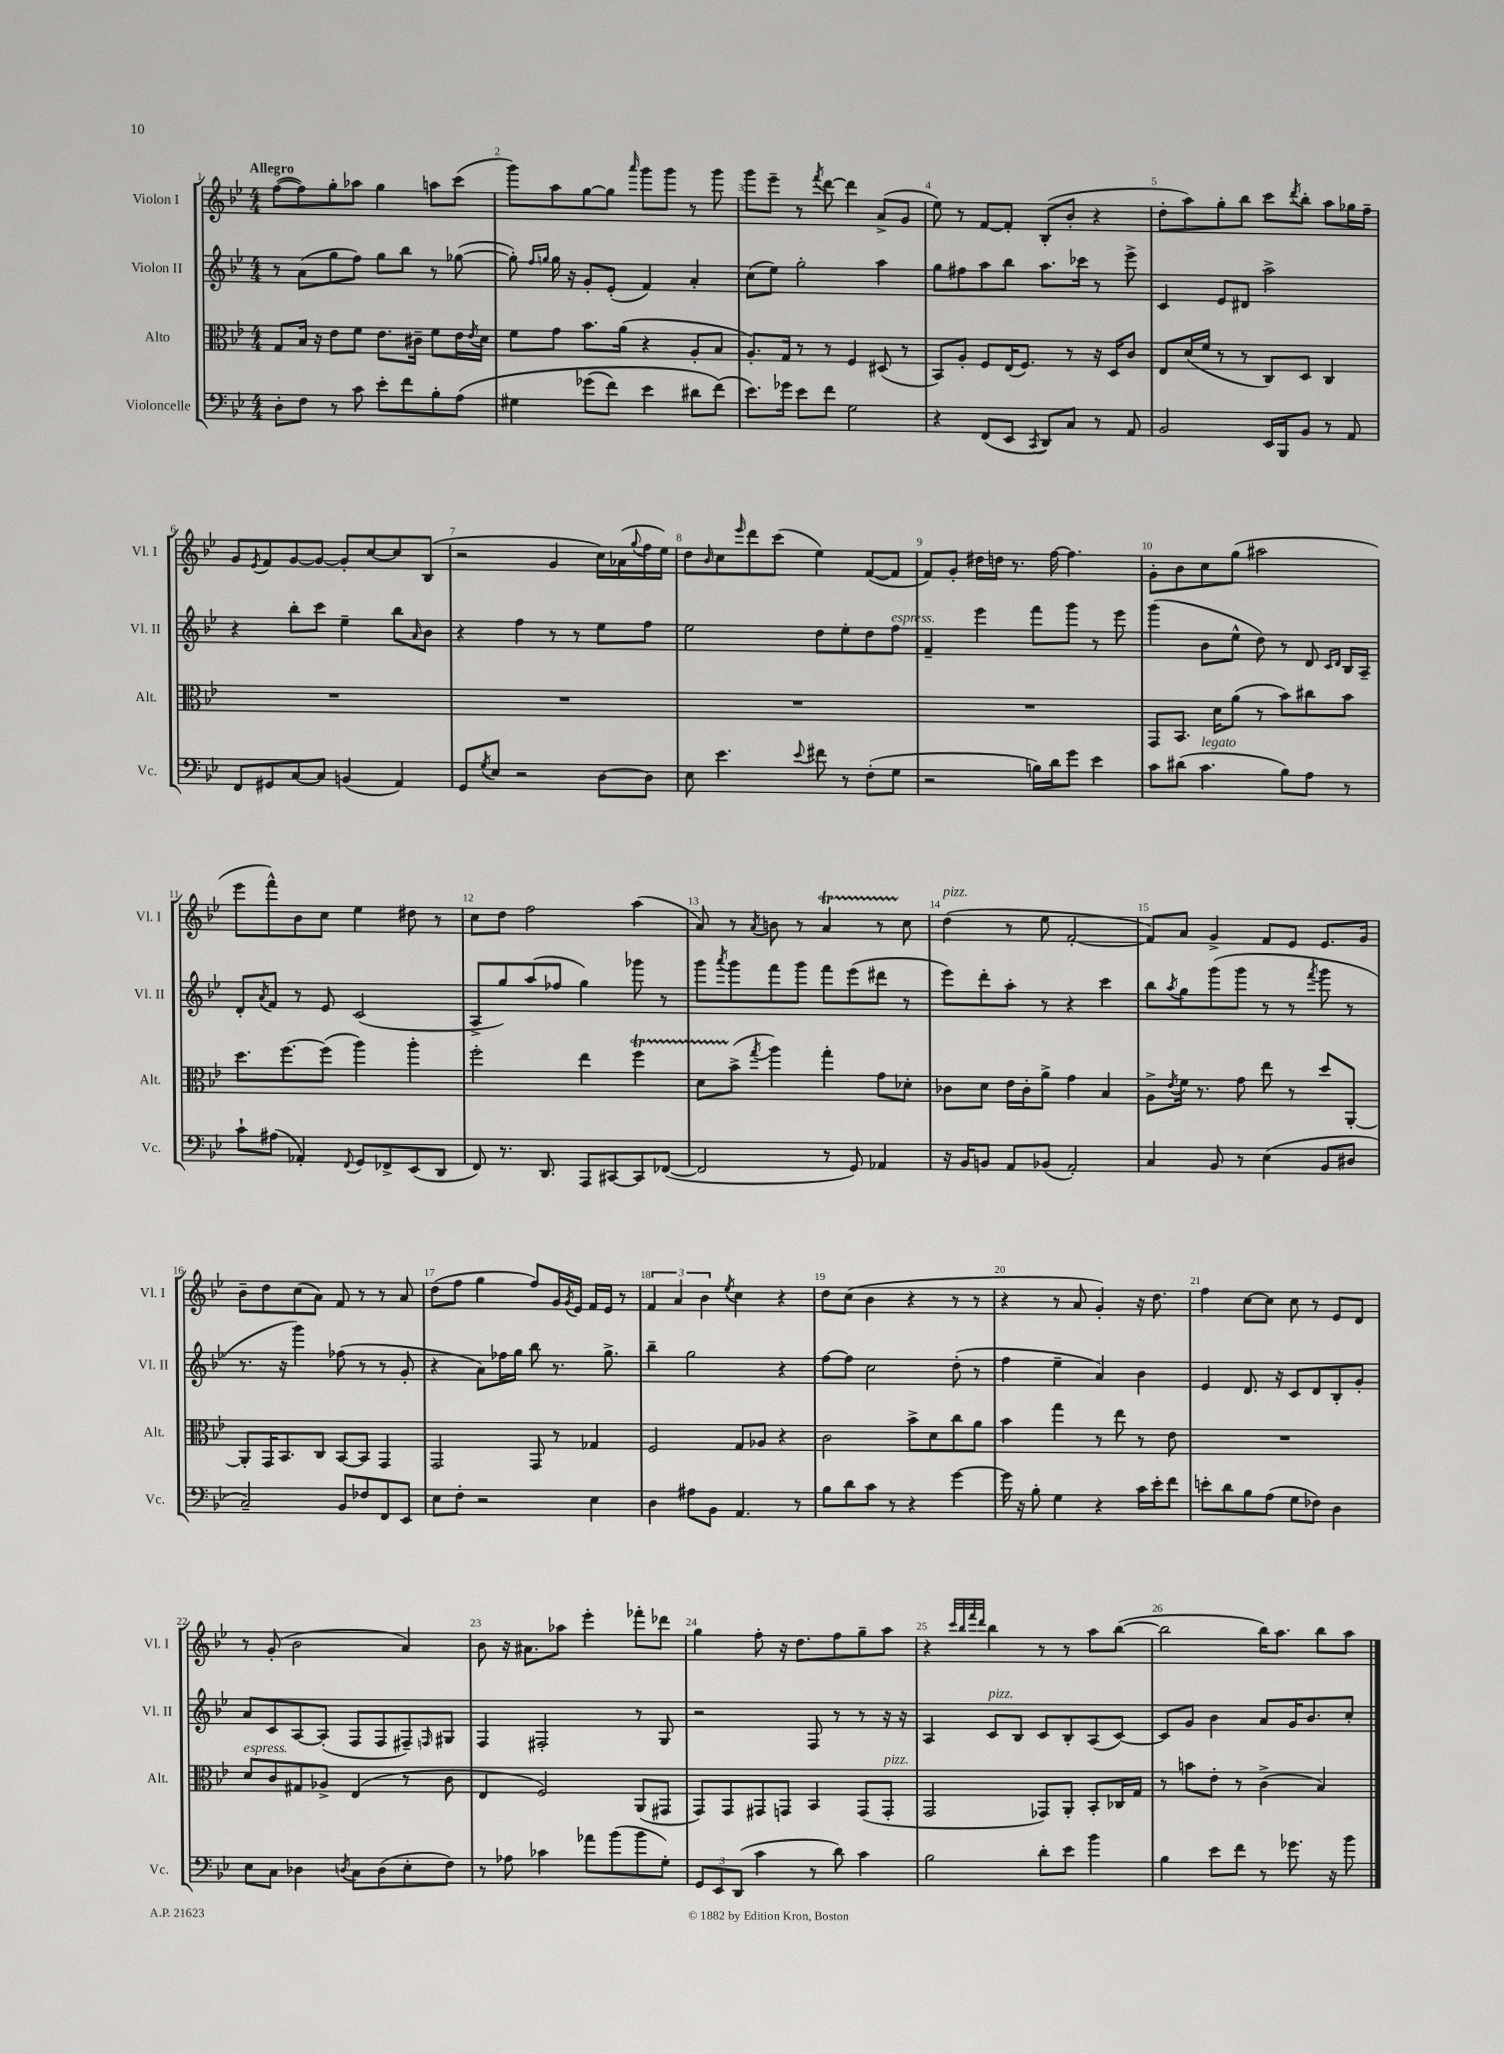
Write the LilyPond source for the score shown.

<<
\new StaffGroup <<
\new Staff = "s0" \with { instrumentName = "Violon I" shortInstrumentName = "Vl. I" } {
    \clef treble \key bes \major \numericTimeSignature \time 4/4 \tempo "Allegro"
    f''8~( f''8) g''8-. aes''8 g''4 a''8 c'''8( |
    g'''8) a''8 g''8~ g''8 \grace { a'''16 } g'''8 g'''8 r8 g'''8 |
    g'''8 ees'''8-- r8 \acciaccatura { f'''8 } d'''8~ d'''4 a'8->( g'8 |
    ees''8) r8 f'8~ f'8-. bes8-.( bes'8-. r4 |
    d''8-. a''8) g''8-. bes''8 c'''8 \acciaccatura { d'''8 } bes''8-. a''8 ges''16 f''16-- |
    g'8 \acciaccatura { ees'8 } f'8 g'8~ g'8~ g'8-. c''8~ c''8 bes8( |
    r2 g'4 c''16) aes'16( \appoggiatura { g''8 } f''16 ees''16) |
    d''8 \grace { bes'16 } c''8 \grace { ees'''16 } d'''8 c'''8( ees''4) f'8~( f'8 |
    f'8) g'8-. dis''16 d''16 r8. f''16~ f''4. |
    g'8-. bes'8 c''8 g''8( ais''2 |
    ees'''8 f'''8-^) bes'8 c''8 ees''4 dis''8 r8 |
    c''8 d''8 f''2 a''4( |
    a'8) r8 \acciaccatura { a'8 } b'8 r8 a'4\startTrillSpan r8 c''8\stopTrillSpan |
    d''4^\markup { \italic "pizz." }( r8 ees''8 f'2~-. |
    f'8) a'8 g'4-> f'8 ees'8 ees'8. g'16 |
    bes'8-- d''8 c''8( a'8) f'8 r8 r8 a'8 |
    d''8( f''8 g''4 f''8) g'16 \acciaccatura { g'8 } ees'16 f'16 ees'16 r8 |
    \tuplet 3/2 { f'4 a'4 bes'4 } \acciaccatura { ees''8 } c''4 r4 |
    d''8 c''8( bes'4 r4 r8 r8 |
    r4 r8 a'8 g'4-.) r16 d''8. |
    f''4 c''8~ c''8 c''8 r8 ees'8 d'8 |
    r8 g'8-.( bes'2 a'4) |
    bes'8 r16 ais'8. aes''8 ees'''4-. fes'''8-. des'''8 |
    g''4 f''8-. r16 d''8. f''8 g''8-- a''8 |
    r4 \grace { c'''32 bes''32 f'''32 d'''32 } bes''4 r8 r8 a''8 bes''8~( |
    bes''2 bes''16) a''8. bes''8 a''8 \bar "|." |
}
\new Staff = "s1" \with { instrumentName = "Violon II" shortInstrumentName = "Vl. II" } {
    \clef treble \key bes \major \numericTimeSignature \time 4/4
    r8 a'8( g''8 f''8) g''8 bes''8 r8 ges''8~( |
    ges''8-.) \grace { f''16 g''16 } g''16 r16 g'8-. ees'8-.( f'4) a'4-. |
    c''8( ees''8) g''2-. a''4 |
    g''8 fis''8 a''8 bes''8 a''8. ces'''16 r8 ees'''8-> |
    c'4 ees'8 dis'8 a''2-> |
    r4 bes''8-. c'''8 ees''4-- bes''8 \grace { a'16 } bes'8 |
    r4 f''4 r8 r8 ees''8 f''8 |
    ees''2 d''8 ees''8-. d''8 f''8^\markup { \italic "espress." } |
    f'4-- ees'''4 f'''8 g'''8 r8 ees'''8 |
    g'''4( bes'8 ees''8-^ d''8) r8 d'8 \grace { c'16 d'16 } bes16 a16-- |
    d'8-. \acciaccatura { a'8 } f'8 r8 ees'8 c'2( |
    a8-> g''8) a''8( fes''8 g''4) ges'''8 r8 |
    g'''8 \acciaccatura { a'''8 } g'''8 f'''8 g'''8 f'''8 ees'''8( dis'''8 r8 |
    ees'''8) d'''8-. a''8-. r8 r4 c'''4 |
    bes''8 \acciaccatura { a''8 } g''8 g'''8( g'''8 r8 r8 \acciaccatura { f'''8 } g'''8 r8 |
    r8. r16 g'''4) fes''8( r8 r8 g'8-. |
    r4 a'8) fes''16 g''16 bes''8 r8. g''8.-> |
    bes''4-- g''2 r4 |
    f''8~ f''8 c''2 d''8-.( r8 |
    f''4 ees''4-- a'4) bes'4 |
    ees'4 d'8. r16 c'8 d'8 bes8-. g'8-. |
    a'8 c'8 a8~ a8-.( f8 f8 fis8--) \grace { f16 } gis8 |
    f4 fis2-. r8 g8 |
    r2 f8 r8 r8 r16 r16 |
    a4 c'8^\markup { \italic "pizz." } bes8 c'8 bes8-. a8( c'8~) |
    c'8 g'8 bes'4 a'8 g'16 bes'8. c''8-. \bar "|." |
}
\new Staff = "s2" \with { instrumentName = "Alto" shortInstrumentName = "Alt." } {
    \clef alto \key bes \major \numericTimeSignature \time 4/4
    g8 bes16 r16 ees'8 f'8 ees'8. cis'16-- f'8 ees'16 \acciaccatura { ees'8 } d'16 |
    f'8 g'8 bes'8. a'16( r4 a8-. bes8 |
    a8.-.) g16 r8 r8 f4 dis8( r8 |
    bes,8) a8-. f8 ees16( f8.) r8 r16 d16 c'8 |
    ees8 d'16( f'16 r8 r8 c8) d8 c4 |
    R1 |
    R1 |
    R1 |
    R1 |
    g,8 bes,8. d'16 a'8( r8 bes'8) cis''8 bes'8 |
    d''8. f''8.~ f''8( a''4) a''4-. |
    f''2-. ees''4 f''4\startTrillSpan |
    d'8 bes'8->\stopTrillSpan( \acciaccatura { g''8 } a''4) g''4-. g'8 des'8-. |
    ces'8 d'8 ees'16 ces'16-. a'8-> g'4 bes4 |
    a8-> \acciaccatura { ees'8 } f'16 r8. g'8 ees''8 r8 d''8 a,8~-. |
    a,8-. g,16 bes,8. c8 bes,8~ bes,8 g,4 |
    g,2 g,8 r8 ges4 |
    f2 g8 aes8 r4 |
    c'2 bes'8-> d'8 c''8 a'8 |
    bes'4 g''4 r8 ees''8 r8 ees'8 |
    R1 |
    d'8^\markup { \italic "espress." } c'8 gis8 aes8-> ees4( r8 c'8 |
    ees4 f2) a,8( gis,8 |
    g,8) g,8 gis,8 g,8 bes,4 g,8( g,8-.^\markup { \italic "pizz." } |
    g,2 ges,8) a,8-. bes,8-. ces16 g16 |
    r8 b'8 ees'8-. r8 c'4->( bes4) \bar "|." |
}
\new Staff = "s3" \with { instrumentName = "Violoncelle" shortInstrumentName = "Vc." } {
    \clef bass \key bes \major \numericTimeSignature \time 4/4
    d8-. f8 r8 c'8 ees'8-. f'8 bes8-. a8\( |
    gis4 ges'8( f'8) ees'4 dis'8 f'8(\) |
    ees'8.) ges'16 ees'8 f'8 g2 |
    r4 f,8( ees,8 \acciaccatura { c,8 } d,8) c8 r8 a,8 |
    bes,2 ees,16 bes,,16 bes,8 r8 a,8 |
    f,8 gis,8 c8~ c8 b,4( a,4) |
    g,8 \acciaccatura { g8 } ees8 r2 d8~ d8 |
    ees8 ees'4. \appoggiatura { ees'8 } fis'8 r8 f8-.( g8 |
    r2 b16) d'16 g'8 ees'4 |
    c'8 dis'8( c'4.^\markup { \italic "legato" } bes8) a8 r8 |
    c'8-! ais8( aes,4-.) \appoggiatura { f,8 } g,8 fes,8-> ees,8( d,8 |
    f,8) r8. d,8. a,,8 cis,8~ cis,8 fes,8~( |
    fes,2 r8 g,8) aes,4 |
    r16 bes,16 b,8 a,8 bes,8( a,2-.) |
    c4 bes,8 r8 ees4( bes,8 dis8 |
    c2--) bes,8 fes8 f,8 ees,8 |
    ees8 f8-. r2 ees4 |
    d4 ais8 bes,8 a,4. r8 |
    bes8 d'8 c'8 r8 r4 g'4~ |
    g'16 r16 bes8-. g4 r4 c'16 ees'16-. f'8 |
    e'8-. d'8 bes8 a8( g8 fes8) d4 |
    ees8 c8 des4 \acciaccatura { d8 } c8 d8( ees8-. f8) |
    r8 aes8 ces'4 aes'8 bes'8( bes'8 g8-.) |
    \tuplet 3/2 { g,8 ees,8 d,8( } c'4 r8 d'8) c'4 |
    bes2 d'8-. ees'8 bes'4 |
    bes4 ees'8 f'8 r8 ges'8. r16 bes'8 \bar "|." |
}
>>
>>
\layout { \context { \Score \override BarNumber.break-visibility = ##(#f #t #t) barNumberVisibility = #all-bar-numbers-visible } }
